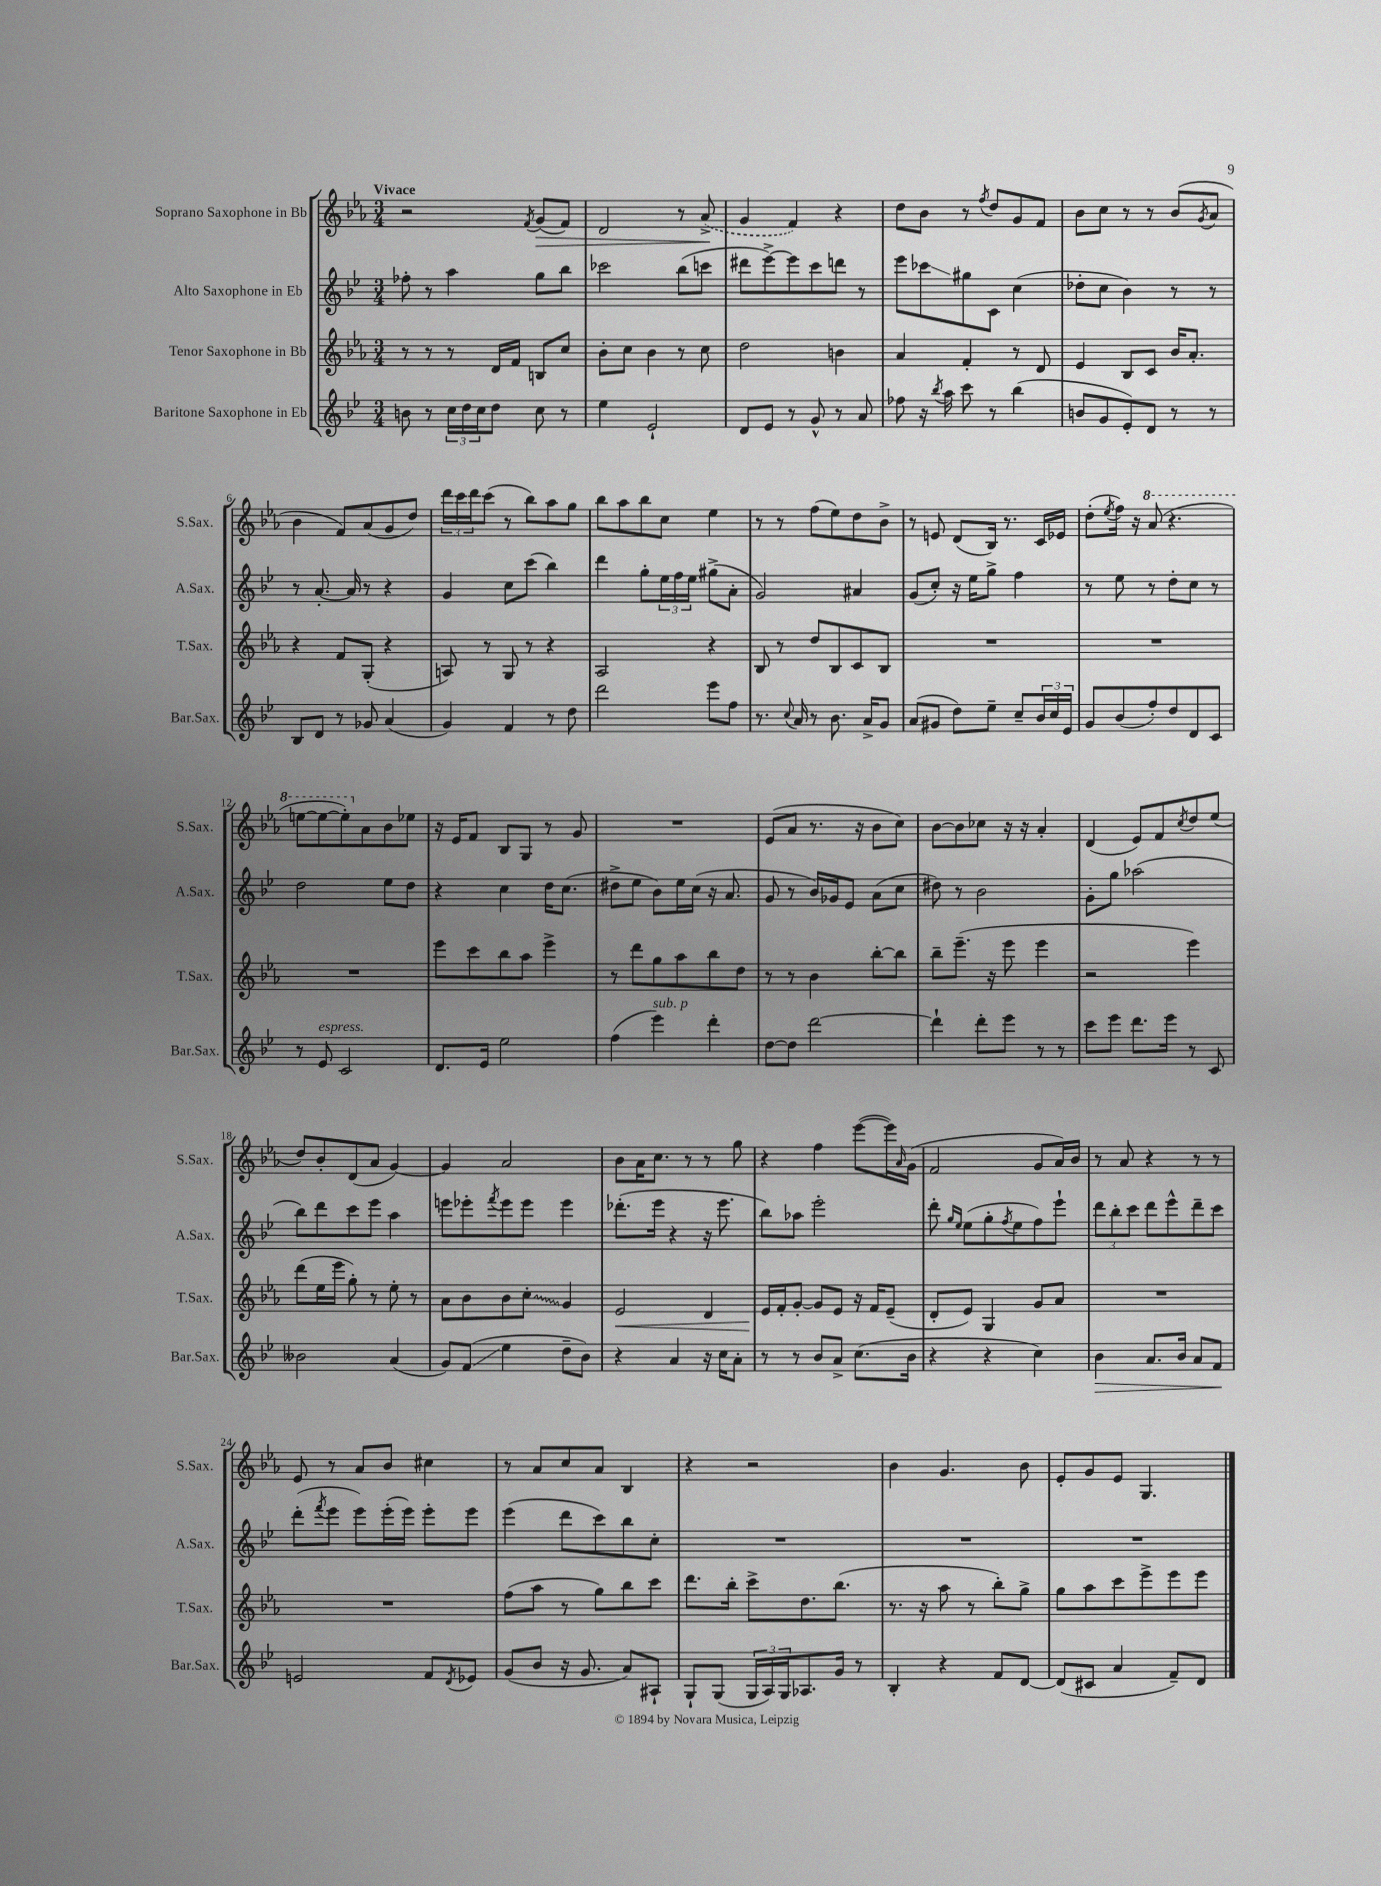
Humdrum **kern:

**kern	**kern	**kern	**kern
*staff4	*staff3	*staff2	*staff1
*clefG2	*clefG2	*clefG2	*clefG2
*k[b-e-]	*k[b-e-a-]	*k[b-e-]	*k[b-e-a-]
*M3/4	*M3/4	*M3/4	*M3/4
8b	8r	8ff-'	2r
8r	8r	8r	.
24cc	8r	4aa	.
24dd	.	.	.
24cc	.	.	.
8dd	16d	.	.
.	16f	.	.
.	.	.	8qf
8cc	8B	8gg	(8g
8r	8cc	8bb-	8f)
=	=	=	=
4ee-	8b-'	2ccc-	2d
.	8cc	.	.
2e-`	4b-	.	.
.	8r	(8bb-	8r
.	8cc	8ccc	(8a-^
=	=	=	=
8d	2dd	8ddd#	4g
8e-	.	[8eee-^)	.
8r	.	8eee-]	4f)
8g^^	.	8ccc	.
8r	4b	8ddd	4r
8a	.	8r	.
=	=	=	=
8ff-	4a-	8eee-	8dd
16r	.	8ccc-	8b-
8qbb-	.	.	.
16aa	.	.	.
8ccc	4f'	8gg#	8r
.	.	.	8qff
8r	.	8c	8dd
(4bb-	8r	(4cc	8g
.	8d	.	8f
=	=	=	=
8b	4e-	8dd-'	8b-
8g	.	8cc	8cc
8e-')	8B-	4b-)	8r
8d	8c	.	8r
8r	16b-	8r	(8b-
.	8.a-'	.	.
.	.	.	8qg
8r	.	8r	8a-
=	=	=	=
8B-	4r	8r	4b-
8d	.	[8.a'	.
8r	8f	.	8f)
.	.	16a]	.
8g-	(8G'	8r	(8a-
(4a	4r	4r	8g
.	.	.	8dd)
=	=	=	=
4g)	8A)	4g	24ddd
.	.	.	24ccc
.	.	.	24ddd
.	8r	.	(8ccc
4f	8G	8cc	8r
.	8r	(8ccc	8bb-)
8r	4r	4bb-)	8aa-
8dd	.	.	8gg
=	=	=	=
2ddd	2A-	4ddd	8bb-
.	.	.	8aa-
.	.	8gg'	8bb-
.	.	24ee-	8cc
.	.	24ff	.
.	.	24ee-	.
8eee-	4r	(8gg#^	4ee-
8ff	.	8a'	.
=	=	=	=
8.r	8B-	2g)	8r
.	8r	.	8r
8qqcc	.	.	.
16a	.	.	.
8r	8dd	.	(8ff
8.b-	8B-	.	8ee-)
.	8c	4a#	8dd
16a^	.	.	.
8g	8B-	.	8b-^
=	=	=	=
(8a	2.r	(8g	8r
8g#	.	8cc')	8e
8dd)	.	16r	(8d
.	.	16ee-	.
8ee-~	.	8gg^	16B-)
.	.	.	8.r
8cc~	.	4ff	.
24b-	.	.	16c
24cc	.	.	.
.	.	.	16e-
24e-	.	.	.
=	=	=	=
8g	2.r	8r	(8dd'
.	.	.	8qee-
(8b-	.	8ee-	16ff)
.	.	.	16r
8ff')	.	8r	(8aa-
8dd	.	8dd'	4.r
8d	.	8cc	.
8c	.	8r	.
=	=	=	=
8r	2.r	2dd	[8eee
8e-	.	.	8eee_
2c	.	.	8eee'])
.	.	.	8a-
.	.	8ee-	8b-
.	.	8dd	8ee-
=	=	=	=
8.d	8eee-	4r	16r
.	.	.	16e-
.	8ccc	.	8f
16e-	.	.	.
2ee-	8bb-	4cc	8B-
.	8aa-	.	8G
.	4eee-^	16dd	8r
.	.	(8.cc	.
.	.	.	8g
=	=	=	=
(4ff	8r	8dd#^	2.r
.	8ddd	8ee-	.
4eee-)	8gg	8b-)	.
.	8aa-	16ee-	.
.	.	(16cc	.
4ddd'	8bb-	16r	.
.	.	8.a	.
.	8dd	.	.
=	=	=	=
[8dd	8r	8g	(8e-
8dd]	8r	8r	8a-
[2ddd	4b-	16b-)	8.r
.	.	16g-	.
.	.	8e-	.
.	.	.	16r
.	[8bb-'	(8a	8b-
.	8bb-]	8cc	8cc)
=	=	=	=
4ddd`]	8bb-~	8dd#)	[8b-
.	(8.eee-~	8r	8b-]
8ddd'	.	2b-	8cc-
.	16r	.	.
8eee-	8eee-	.	16r
.	.	.	16r
8r	4eee-	.	4a-'
8r	.	.	.
=	=	=	=
8ccc	2r	8g'	(4d
8eee-	.	8gg	.
8.ddd	.	(2aa-	8e-)
.	.	.	8f
16eee-	.	.	.
.	.	.	8qcc
8r	4eee-)	.	8dd
8c	.	.	(8ee-
=	=	=	=
2b--	(8ddd	8bb-)	8dd)
.	16ee-	8ddd	8b-'
.	16eee-	.	.
.	8gg')	8ccc	(8d
.	8r	8eee-	8a-
(4a	8ee-'	4aa	[4g)
.	8r	.	.
=	=	=	=
8g)	8a-	8eee	4g]
(8f	8b-	8eee-'	.
.	.	8qfff	.
4ee-	8b-	8eee-	2a-
.	8cc'	8eee-	.
8dd~	4g	4eee-	.
8b-)	.	.	.
=	=	=	=
4r	2e-	(8.ddd-'	8b-
.	.	.	16a-
.	.	16eee-	8.cc
4a	.	4r	.
.	.	.	8r
16r	4d	16r	8r
16cc	.	8.eee-	.
8a'	.	.	8gg
=	=	=	=
8r	16e-	8bb-)	4r
.	16f'	.	.
8r	[8g'	8aa-	.
8b-	8g]	2eee-'	4ff
8a^	8e-	.	.
(8.cc	16r	.	([8eee-
.	16f	.	.
.	(8e-~	.	16eee-])
.	.	.	16qqa-
16b-	.	.	(16g
=	=	=	=
4r	8d'	8ddd'	2f
.	.	16qqgg	.
.	.	16qqee-	.
.	8e-)	(8ee-	.
4r	4G	8gg'	.
.	.	8qff	.
.	.	8ee-	.
4cc)	8g	8ff)	8g
.	8a-	8eee-`	16a-)
.	.	.	16b-
=	=	=	=
4b-	2.r	12ddd	8r
.	.	12bb-'	.
.	.	.	8a-
.	.	12ccc	.
8.a	.	8ddd	4r
.	.	8eee-^^	.
16b-	.	.	.
8a	.	8ddd~	8r
8f	.	8ccc	8r
=	=	=	=
2e	2.r	(8ddd'	8e-
.	.	8qfff	.
.	.	8eee-	8r
.	.	8eee-)	8a-
.	.	(16eee-'	8b-
.	.	16eee-)	.
8f	.	8eee-'	4cc#
8qd	.	.	.
8e-	.	8eee-	.
=	=	=	=
(8g	(8ff	(4eee-	8r
8b-	8aa-	.	8a-
16r	8r	8ddd	8cc
8.g	.	.	.
.	8gg)	8ccc)	8a-
8a)	8bb-	8bb-	4B-
8A#`	8ccc	8cc'	.
=	=	=	=
8G`	8.ddd	2.r	4r
(8G	.	.	.
.	16bb-'	.	.
24G	8ccc^	.	2r
24A)	.	.	.
24G	.	.	.
8.A-	8.dd	.	.
16g	(8.bb-	.	.
8r	.	.	.
=	=	=	=
4B-'	8.r	2.r	4b-
.	16r	.	.
4r	8aa-	.	4.g
.	8r	.	.
8f	8bb-')	.	.
[8d	8gg^	.	8b-
=	=	=	=
(8d]	8gg	2.r	8e-'
8c#	8aa-	.	8g
4a	8ccc	.	8e-
.	8eee-^	.	4.G
8f~)	8eee-	.	.
8d	8eee-	.	.
==	==	==	==
*-	*-	*-	*-
